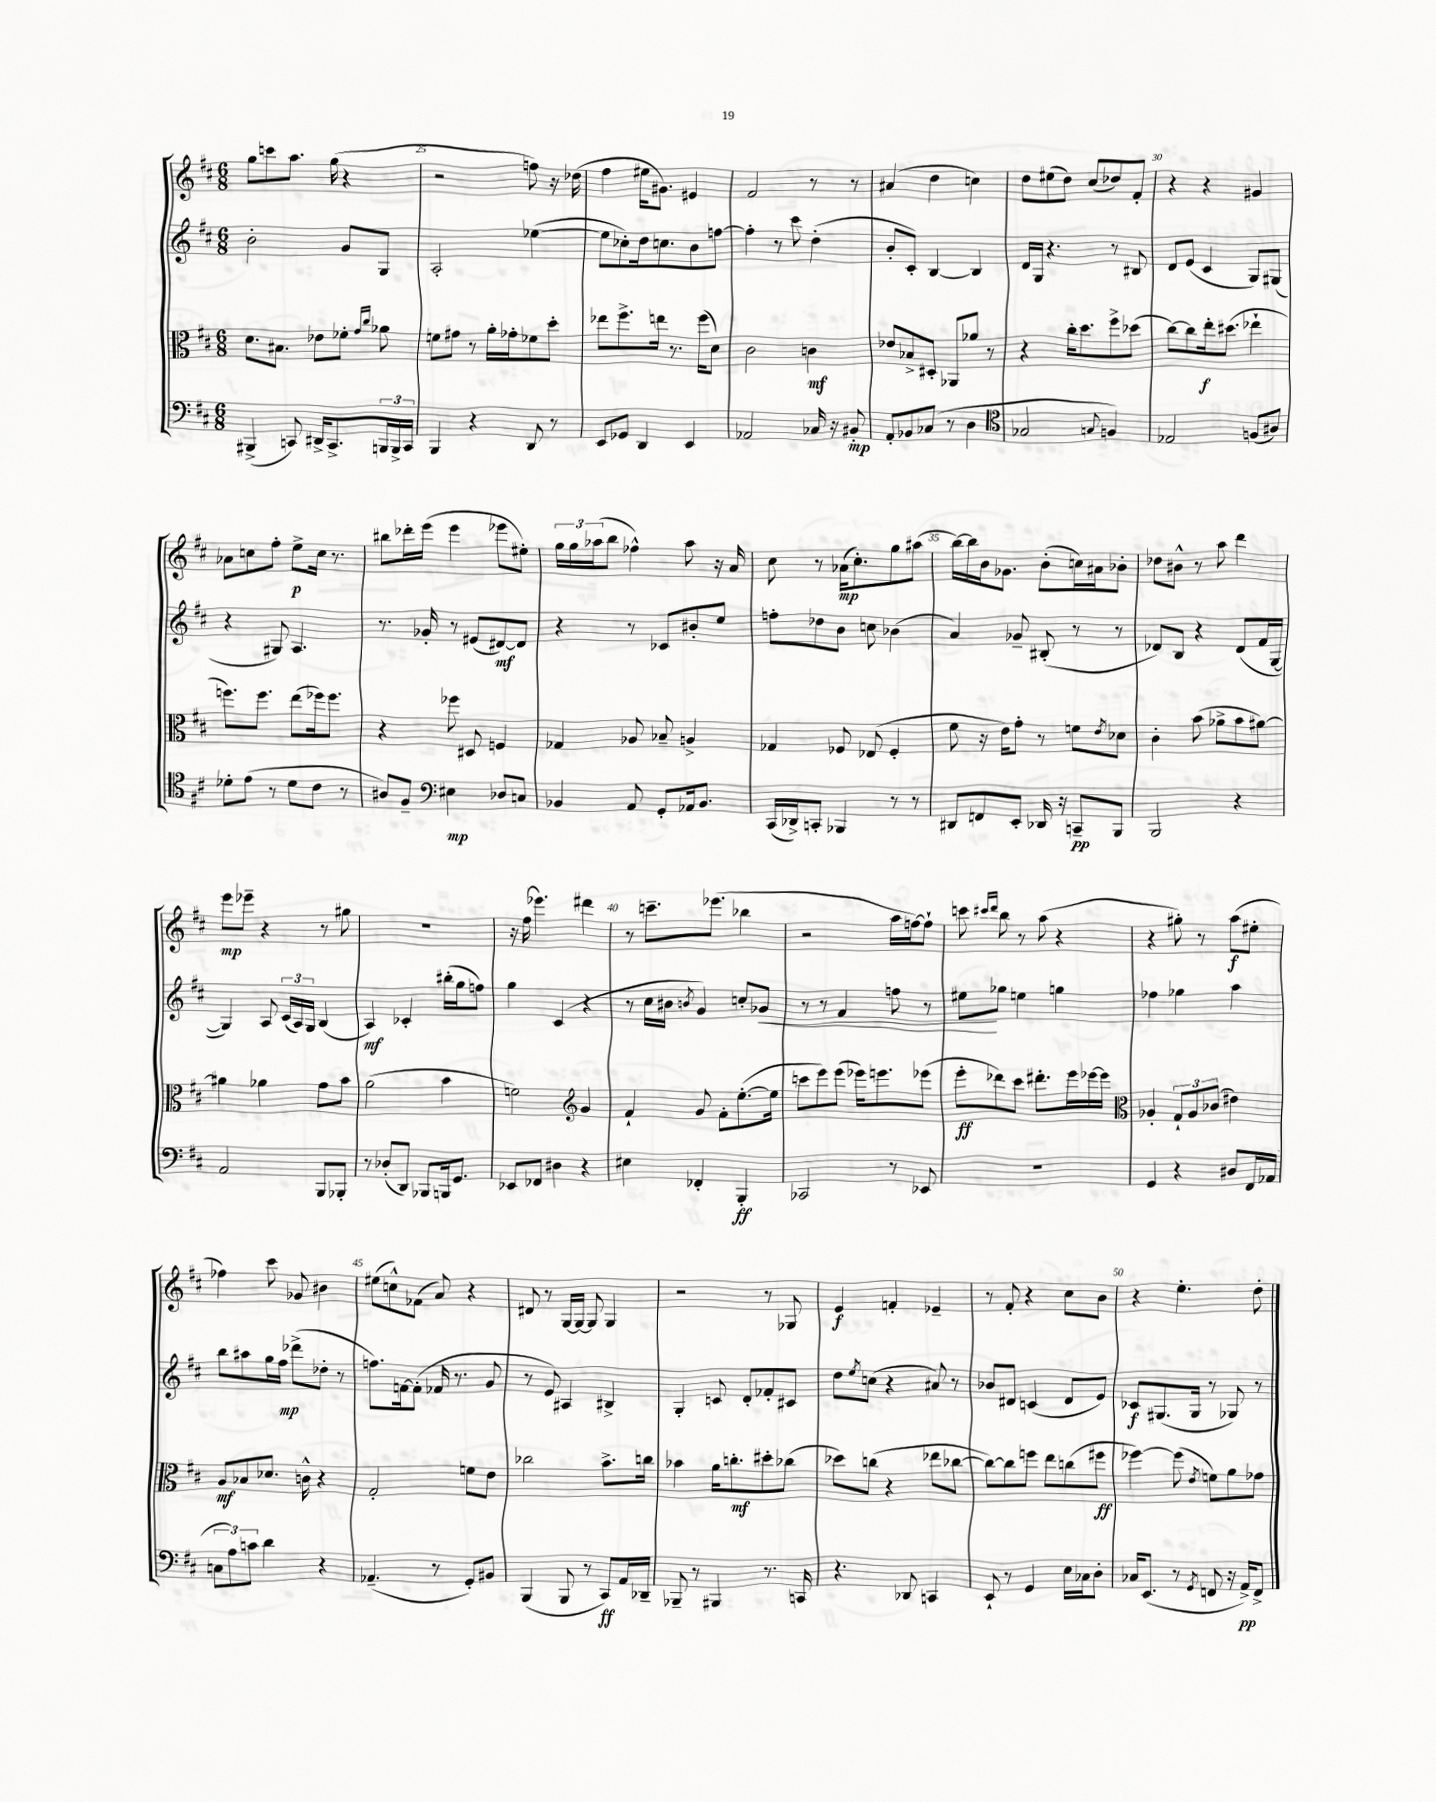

**kern	**dynam	**kern	**dynam	**kern	**dynam	**kern	**dynam
*part4	*part4	*part3	*part3	*part2	*part2	*part1	*part1
*staff4	*staff4	*staff3	*staff3	*staff2	*staff2	*staff1	*staff1
*clefF4	*	*clefC3	*	*clefG2	*	*clefG2	*
*k[f#c#]	*	*k[f#c#]	*	*k[f#c#]	*	*k[f#c#]	*
*M6/8	*	*M6/8	*	*M6/8	*	*M6/8	*
=24	=24	=24	=24	=24	=24	=24	=24
(4BBB#X^/	.	8.d\L	.	2b'\	.	8gg\L	.
.	.	.	.	.	.	8cccn\	.
.	.	8.B#X\J	.	.	.	.	.
8CCn/)	.	.	.	.	.	8.aa\J	.
16DD#X^/KL	.	8e-X\L	.	.	.	.	.
8.CC^/	.	.	.	.	.	(16gg\	.
.	.	8f-X'\J	.	8g/L	.	4r	.
.	.	16qqg/LL	.	.	.	.	.
.	.	16qqcc#/JJ	.	.	.	.	.
24BBBn/L	.	8a-X\	.	8G/J	.	.	.
24BBB^/	.	.	.	.	.	.	.
24CC/JJ	.	.	.	.	.	.	.
=25	=25	=25	=25	=25	=25	=25	=25
4BBB/	.	8fn\L	.	2A'/	.	2r	.
.	.	8g#X\J	.	.	.	.	.
4r	.	8r	.	.	.	.	.
.	.	16a'\LL	.	.	.	.	.
.	.	16g-X'\J	.	.	.	.	.
8DD/	.	8f-X\	.	([4ee-X\	.	8ffn\)	.
8r	.	8dd'\J	.	.	.	16r	.
.	.	.	.	.	.	(16dd-X\	.
=26	=26	=26	=26	=26	=26	=26	=26
8EE/L	.	8ee-X\L	.	8ee-\L]	.	4ff#\	.
8GG-X/J	.	8.ff#^\	.	8cc-X'\)	.	.	.
4DD/	.	.	.	16dd\k	.	16ee#X\KL	.
.	.	16een\Jk	.	8.ccn\	.	8.g#X\J)	.
.	.	8.r	.	.	.	.	.
4EE/	.	.	.	8b\	.	4e#X/	.
.	.	(16ff#\KL	.	.	.	.	.
.	.	8d\J)	.	[8ffn\J	.	.	.
=27	=27	=27	=27	=27	=27	=27	=27
2AA-X/	.	2c#\	.	4ff'\]	.	2f#/	.
.	.	.	.	8r	.	.	.
.	.	.	.	8ccc#\	.	.	.
16C-X/	.	4cn\	mf	(4dd'\	.	8r	.
16r	.	.	.	.	.	.	.
8BB#X'/	mp	.	.	.	.	8r	.
=28	=28	=28	=28	=28	=28	=28	=28
8AA'/L	.	8e-X/L	.	8b'/L	.	(4a#X/	.
8BB-X/	.	8B-X^/	.	8c#'/J)	.	.	.
(8C-X/J	.	8D#X'/J	.	[4B/	.	4dd\	.
8r	.	8AA-X/L	.	.	.	.	.
4D\	.	8a-X/J	.	4B/]	.	4ccn\)	.
.	.	8r	.	.	.	.	.
=29	=29	=29	=29	=29	=29	=29	=29
*clefC4	*	*	*	*	*	*	*
2G-X/	.	4r	.	16d/LL	.	8dd\L	.
.	.	.	.	16G/JJ	.	.	.
.	.	.	.	4.r	.	(8ee#X\	.
.	.	16cc#'\KL	.	.	.	8dd\J)	.
.	.	8.dd\	.	.	.	.	.
.	.	.	.	.	.	(8cc#/L	.
8qqGn/	.	.	.	.	.	.	.
4Fn/)	.	8ff#^\	.	8r	.	8dd-X/)	.
.	.	(8dd-X\J	.	8B#X/	.	8f#'/J	.
=30	=30	=30	=30	=30	=30	=30	=30
2E-X/	.	[8cc#\L)	.	8d/L	.	4r	.
.	.	8cc#\]	.	(8e/J	.	.	.
.	.	16ee'\k	f	4c#/	.	4r	.
.	.	(8.dd#X\J	.	.	.	.	.
(8Fn/L	.	4ee-X`\	.	8G/L)	.	4g#X/	.
8A#X/J)	.	.	.	(8G#X/J	.	.	.
!!LO:LB:g=z
=31	=31	=31	=31	=31	=31	=31	=31
8d-X'\L	.	8.ffn\L)	.	4r	.	8a-X\L	.
(8e\J	.	.	.	.	.	8ccn\	.
.	.	8.ff\J	.	.	.	.	.
8r	.	.	.	8G#X/)	.	8ff#'\J	.
8d-\L	.	(8ee\L	.	4.A/	.	8ee^\L	p
8c#\J	.	16ff-X\k)	.	.	.	16cc\Jk	.
.	.	8.ff-\J	.	.	.	8.r	.
8r	.	.	.	.	.	.	.
=32	=32	=32	=32	=32	=32	=32	=32
8A#X/L)	.	4r	.	8.r	.	8bb#X\L	.
8F#~/J	.	.	.	.	.	16ddd-X'\L	.
.	.	.	.	16g-X'/	.	(16eee\JJ	.
*clefF4	*	*	*	*	*	*	*
4E#X\	mp	8ff-X\	.	8r	.	4eee\	.
.	.	8D#X/	.	(8e#X/L	.	.	.
8D-X/L	.	4Fn/	.	[8d#X/)	mf	8eee-X\L	.
8Cn/J	.	.	.	8d#/J]	.	8ee#X'\J)	.
=33	=33	=33	=33	=33	=33	=33	=33
4BB-X/	.	4G-X/	.	4r	.	24gg\LL	.
.	.	.	.	.	.	24gg\	.
.	.	.	.	.	.	(24aa-X\J	.
.	.	.	.	.	.	8bb\J	.
8AA/	.	8A-X/	.	8r	.	4ff-X^^\)	.
8GG'/L	.	8B-X~/	.	8c-X/L	.	.	.
16AA-X/k	.	4An^/	.	8b#X'/	.	8aa-\	.
8.BB-/J	.	.	.	.	.	.	.
.	.	.	.	8ee/J	.	16r	.
.	.	.	.	.	.	16a/	.
=34	=34	=34	=34	=34	=34	=34	=34
(16CC#/LL	.	4G-X/	.	8ffn'\L	.	8cc#\	.
16DD-X^/J)	.	.	.	.	.	.	.
8CCn'/J	.	.	.	8dd-X\	.	8r	.
4BBB-X/	.	8F-X/	.	8b\J	.	(16a-X\KL	mp
.	.	.	.	.	.	8.cc#'\)	.
.	.	(8E-X/	.	8ccn\	.	.	.
8r	.	4F-'/	.	(4b-X\	.	8gg\	.
8r	.	.	.	.	.	(8aa#X\J	.
=35	=35	=35	=35	=35	=35	=35	=35
8DD#X/L	.	8f#\	.	4a/)	.	[16bb\LL)	.
.	.	.	.	.	.	16bb\]	.
8FFn/	.	16r	.	.	.	16b\J	.
.	.	16e\KL)	.	.	.	8.g-X\J	.
8EE'/J	.	8g'\J	.	8g-X~/	.	.	.
16DD-X/	.	8r	.	(8B#X'/	.	(8b'\L	.
16r	.	.	.	.	.	.	.
8CCn~/L	pp	8fn\L	.	8r	.	16ccn\L)	.
.	.	.	.	.	.	16a#X\J	.
.	.	8qe/	.	.	.	.	.
8BBB/J	.	8d-X\J	.	8r	.	8b-X'\J	.
=36	=36	=36	=36	=36	=36	=36	=36
2BBB/	.	4c#'\	.	8d-X/L)	.	8dd-X\L	.
.	.	.	.	8B/J	.	8b#X^^\J	.
.	.	(8b\	.	4r	.	8r	.
.	.	8a-X^\L	.	.	.	8aa\	.
4r	.	8b\	.	(8d-/L	.	4ddd\	.
.	.	[8a#X\J)	.	16f#/L	.	.	.
.	.	.	.	[16G/JJ	.	.	.
!!LO:LB:g=z
=37	=37	=37	=37	=37	=37	=37	=37
2AA/	.	4a#X\]	.	4G/])	.	8eee\L	mp
.	.	.	.	.	.	8eee-X~\J	.
.	.	4a-X\	.	8A/	.	4r	.
.	.	.	.	(24c#/LL	.	.	.
.	.	.	.	24A/)	.	.	.
.	.	.	.	24G/JJ	.	.	.
8BBB/L	.	8g\L	.	(4B/	.	8r	.
8BBB-X'/J	.	8b\J	.	.	.	8gg#X\	.
=38	=38	=38	=38	=38	=38	=38	=38
8r	.	(2a\	.	4A/)	mf	2.r	.
(8D-X'/L	.	.	.	.	.	.	.
8DD/J)	.	.	.	4c-X'/	.	.	.
8BBB-X/L	.	.	.	.	.	.	.
16BBBn/k	.	4b\	.	(16bb#X'\LL	.	.	.
8.GG/J	.	.	.	16gg\J	.	.	.
.	.	.	.	8ffn\J)	.	.	.
=39	=39	=39	=39	=39	=39	=39	=39
8EE-X/L	.	2fn\)	.	4gg\	.	16r	.
.	.	.	.	.	.	(16ff#\	.
8FF-X/J	.	.	.	.	.	4.eee-X\)	.
4D#X\	.	.	.	(4c#/	.	.	.
*	*	*clefG2	*	*	*	*	*
4r	.	4g/	.	4r	.	4ddd#X\	.
=40	=40	=40	=40	=40	=40	=40	=40
4E#X\	.	4f#`/	.	8r	.	8r	.
.	.	.	.	16cc#\LL	.	8.cccn~\L	.
.	.	.	.	16b#X\JJ	.	.	.
.	.	.	.	8qbn/	.	.	.
4FF-X'/	.	8g/	.	4g/)	.	.	.
.	.	.	.	.	.	(8.eee-X\J	.
.	.	8f#'\L	.	.	.	.	.
4BBB'/	ff	([8.ee'\	.	8ccn'/L	.	4bb-X\	.
!	!	!	!	!	!LO:HP:b	!	!
.	.	.	.	8g-X/J	<	.	.
.	.	16ee\Jk]	.	.	.	.	.
=41	=41	=41	=41	=41	=41	=41	=41
2CC-X/	.	8cccn\L	.	8r	.	2r	.
.	.	8eee\)	.	8r	.	.	.
.	.	(8eee\J	.	4f#/	.	.	.
.	.	16eee-X\KL)	.	.	.	.	.
.	.	8.eeen\	.	.	.	.	.
8r	.	.	.	8ffn\	.	16aa\LL	.
.	.	.	.	.	.	[16ffn\J)	.
8EE-X/	.	(8eee-X\J	.	8r	.	8ff`\J]	.
=42	=42	=42	=42	=42	=42	=42	=42
2.r	.	8eee'\L	ff	8ee#X\L	.	8cccn\	.
.	.	.	.	.	.	16qqccc#X/LL	.
.	.	.	.	.	.	16qqddd/JJ	.
.	.	8ddd-X\)	.	8gg-X\J	[	8bb\	.
.	.	8ccc#\J	.	4een\	.	8r	.
.	.	8.ddd#X'\L	.	.	.	(8aa\	.
.	.	.	.	4ggn\	.	4r	.
.	.	16eee\L	.	.	.	.	.
.	.	[16eee-X\	.	.	.	.	.
.	.	16eee-\JJ]	.	.	.	.	.
=43	=43	=43	=43	=43	=43	=43	=43
*	*	*clefC3	*	*	*	*	*
4GG/	.	4A-X'/	.	4ff-X\	.	4r	.
4r	.	12G`/L	.	4gg-X\	.	8gg#X'\)	.
.	.	12A-/	.	.	.	.	.
.	.	.	.	.	.	8r	.
.	.	(12c-X/J	.	.	.	.	.
8D#X/L	.	4e#X\)	.	4aa\	.	(8aa\L	f
16FF#/L	.	.	.	.	.	8ee#X'\J	.
(16AA-X/JJ	.	.	.	.	.	.	.
!!LO:LB:g=z
=44	=44	=44	=44	=44	=44	=44	=44
12Cn\L	.	8A/L	mf	8bb\L	.	4ff-X\)	.
12A\)	.	.	.	.	.	.	.
.	.	8B-X/	.	8aa#X\	.	.	.
12cn\J	.	.	.	.	.	.	.
4d\	.	8.d-X/J	.	16gg\L	.	8ccc#\	.
.	.	.	.	16ff#\JJ	mp	.	.
.	.	.	.	(8ddd-X^\L	.	8g-X/	.
.	.	16cn^^\	.	.	.	.	.
4r	.	4r	.	8dd-X'\J	.	4b#X\	.
.	.	.	.	8r	.	.	.
=45	=45	=45	=45	=45	=45	=45	=45
(4.AA-X~/	.	2G'/	.	8.ffn\L)	.	(8ee#X\L	.
.	.	.	.	.	.	8ccn^^\)	.
.	.	.	.	[16fn\k	.	.	.
.	.	.	.	(8f'\J]	.	(8f-X\J	.
8r	.	.	.	16f-X/	.	8a/)	.
.	.	.	.	8.r	.	.	.
8GG'/L)	.	8fn\L	.	.	.	4r	.
8BB#X/J	.	8e\J	.	8g/	.	.	.
=46	=46	=46	=46	=46	=46	=46	=46
(4BBB/	.	2cc-X\	.	8r	.	8d#X/	.
.	.	.	.	8e/)	.	8r	.
8BBB/	.	.	.	4A#X/	.	[16G/LL	.
.	.	.	.	.	.	16G/JJ_	.
8r	.	.	.	.	.	8G/]	.
8CC#/L)	ff	8.b^\L	.	4B#X^/	.	4G/	.
16AA/L	.	.	.	.	.	.	.
16DD-X~/JJ	.	16ccn\Jk	.	.	.	.	.
=47	=47	=47	=47	=47	=47	=47	=47
8BBB-X~/	.	4b-X\	.	4G'/	.	2r	.
8r	.	.	.	.	.	.	.
4BBB#X/	.	16a\KL	.	8cn/	.	.	.
.	.	8.ccn'\	mf	.	.	.	.
.	.	.	.	8d'/L	.	.	.
8.r	.	8dd#X'\	.	8f-X'/	.	8r	.
.	.	(8cc-X\J	.	8c#X/J	.	8G-X/	.
16CCn/	.	.	.	.	.	.	.
=48	=48	=48	=48	=48	=48	=48	=48
4.r	.	8dd-X\L)	.	8dd\L	.	4e/	f
.	.	.	.	8qee/	.	.	.
.	.	(8ccn\J	.	(8ccn\J	.	.	.
.	.	4r	.	4r	.	4fn'/	.
8DD-X/	.	.	.	.	.	.	.
4CCn/	.	8ee-X\L	.	8a#X/)	.	4e-X~/	.
.	.	[8cc-X\J	.	8r	.	.	.
=49	=49	=49	=49	=49	=49	=49	=49
8EE`/	.	8cc-\L_)	.	8b-X/L	.	8r	.
8r	.	8cc-\]	.	8d#X/J	.	8f#'/	.
4GG/	.	8ffn\J	.	(4cn/	.	4r	.
.	.	8ee\L	.	.	.	.	.
16E\LL	.	(8ccn\	.	8d#/L	.	8cc#\L	.
16C-X\J	.	.	.	.	.	.	.
8D'\J	.	8ff#X\J	ff	8e/J)	.	8b\J	.
=50	=50	=50	=50	=50	=50	=50	=50
16C-X/KL	.	[4ff-X\)	.	8c-X/L	f	4r	.
(8.EE/J	.	.	.	.	.	.	.
.	.	.	.	(8.G#X/	.	.	.
8r	.	(8ff-\]	.	.	.	4.ee'\	.
.	.	.	.	16G#/Jk	.	.	.
8qGG/	.	8qe/	.	.	.	.	.
8FFn/	.	8fn\L)	.	8r	.	.	.
16r	.	8a\	.	8G-X/)	.	.	.
16AA^/KL)	pp	.	.	.	.	.	.
8FF^/J	.	8g-X\J	.	8r	.	8dd'\	.
==	==	==	==	==	==	==	==
*-	*-	*-	*-	*-	*-	*-	*-
